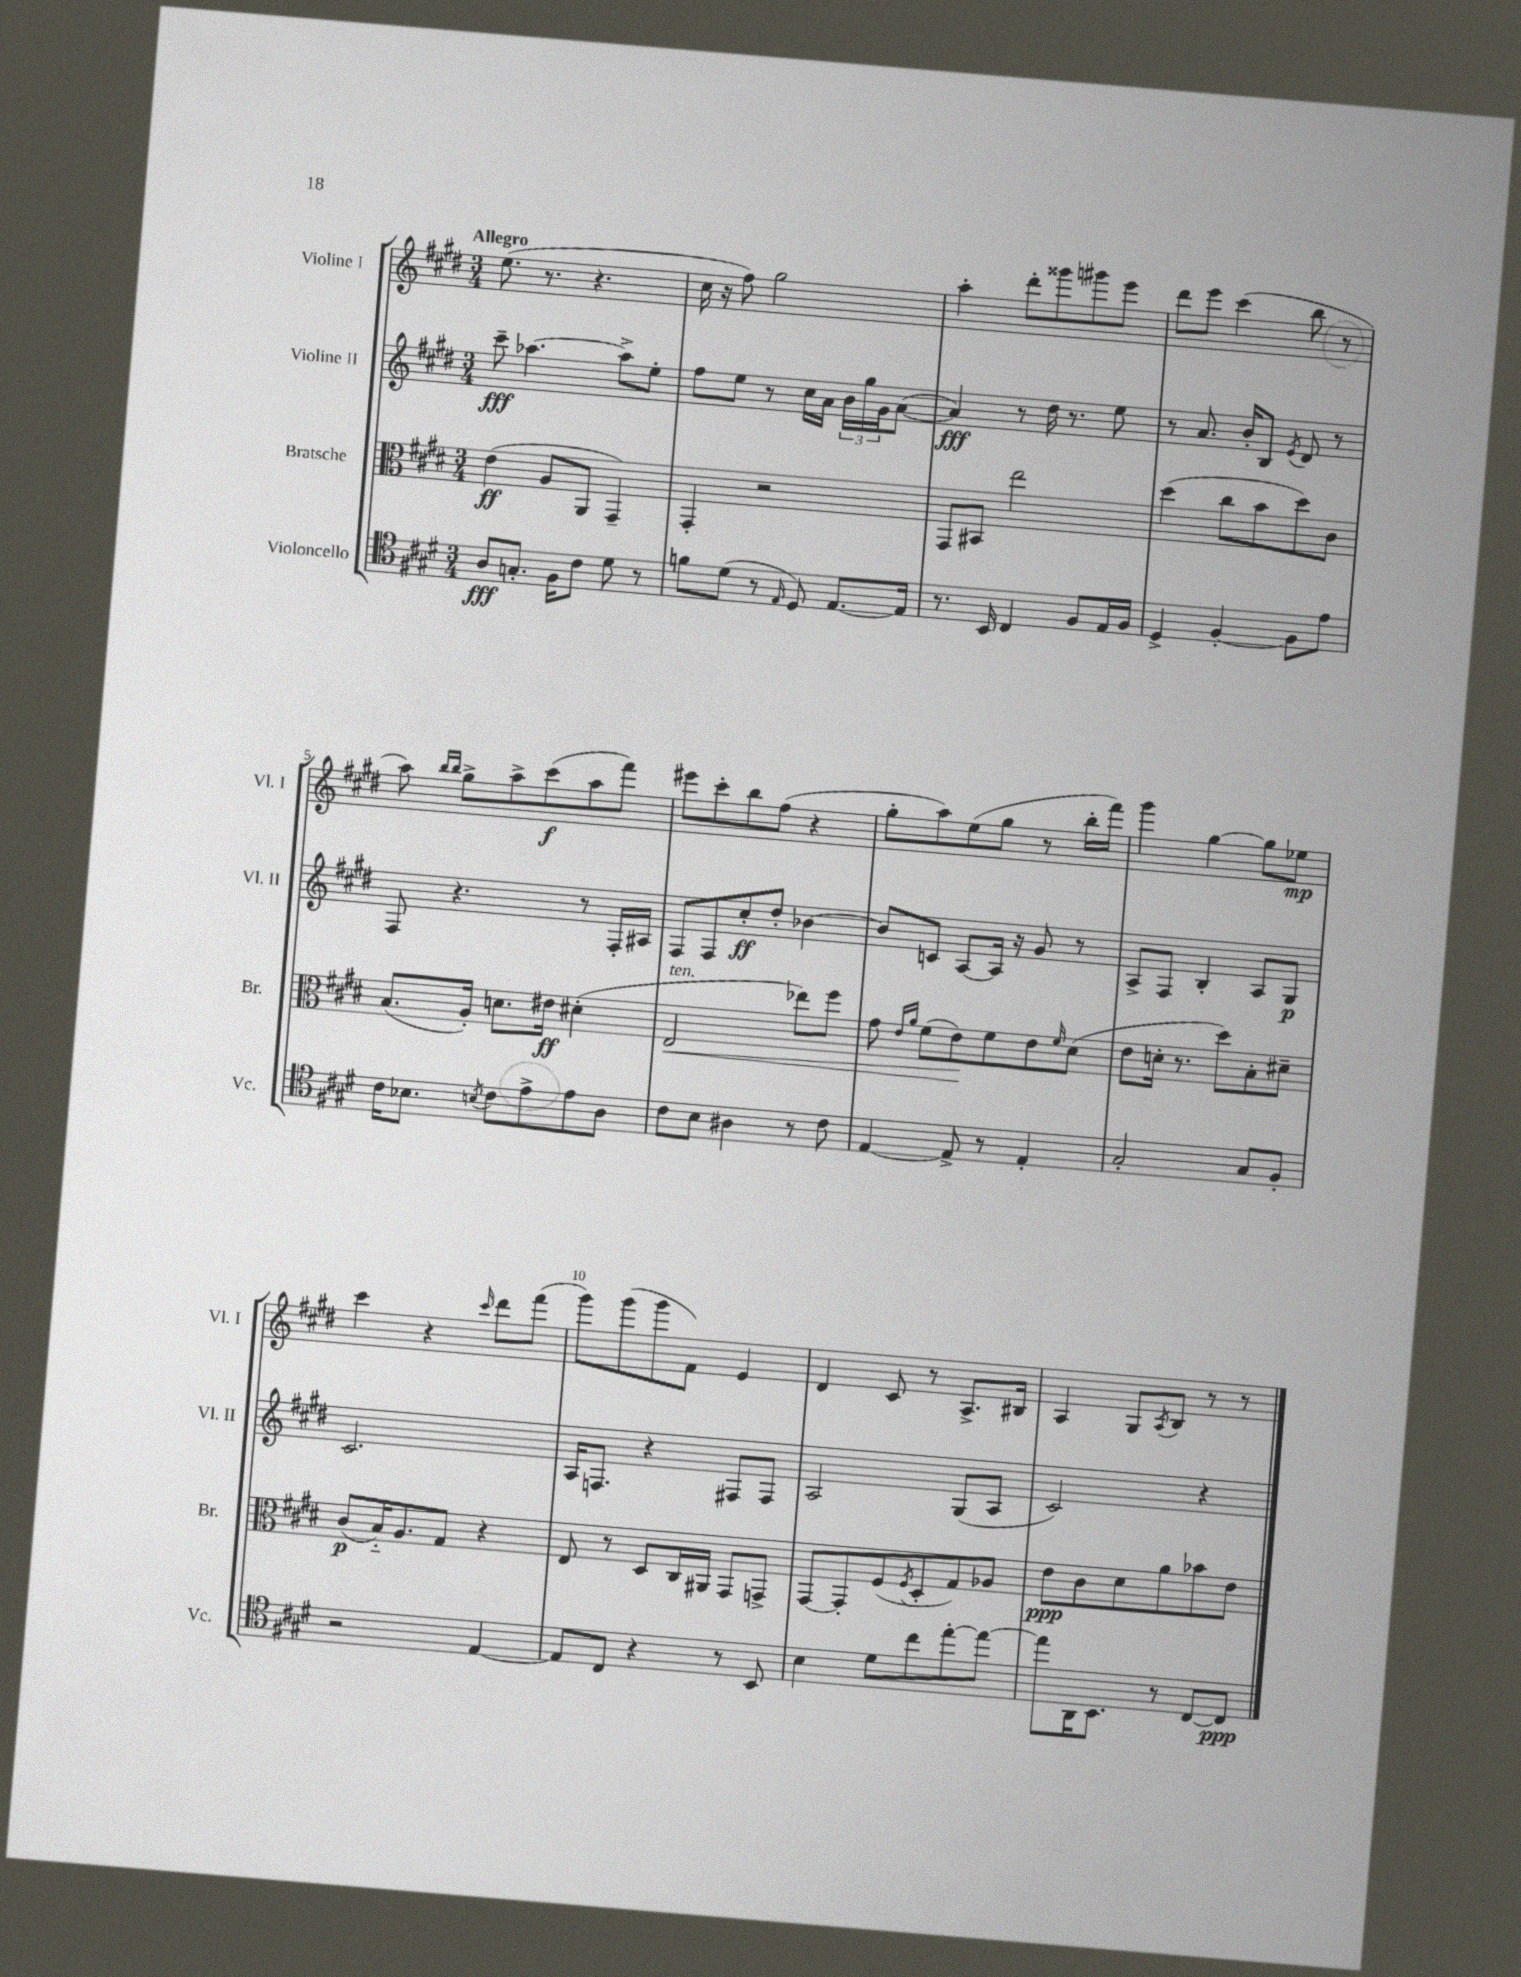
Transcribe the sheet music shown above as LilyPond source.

<<
\new StaffGroup <<
\new Staff = "s0" \with { instrumentName = "Violine I" shortInstrumentName = "Vl. I" } {
    \clef treble \key e \major \numericTimeSignature \time 3/4 \tempo "Allegro"
    e''8.( r8. r4. |
    cis''16 r16 fis''8) gis''2 |
    a''4-. dis'''8-. gisis'''8 gis'''8 e'''8 |
    dis'''8 e'''8 cis'''4( b''8 r8 |
    a''8) \grace { b''16 b''16 } gis''8-> a''8-> cis'''8\f( a''8 fis'''8) |
    eis'''8 cis'''8-. b''8 fis''8( r4 |
    gis''8-. a''8) e''8( gis''8 r8 b''16-. fis'''16) |
    gis'''4 gis''4~ gis''8 ees''8\mp |
    cis'''4 r4 \grace { cis'''16 } dis'''8 fis'''8( |
    gis'''8) gis'''8( gis'''8 fis'8) e'4 |
    dis'4 cis'8 r8 a8.-> bis16 |
    a4 gis8 \acciaccatura { a8 } b8 r8 r8 \bar "|." |
}
\new Staff = "s1" \with { instrumentName = "Violine II" shortInstrumentName = "Vl. II" } {
    \clef treble \key e \major \numericTimeSignature \time 3/4
    cis'''8--\fff aes''4.~ aes''8-> e''8-. |
    fis''8 e''8 r8 cis''16 a'16 \tuplet 3/2 { b'16 gis''16 gis'16 } a'8~( |
    a'4\fff) r8 dis''16 r8. e''8 |
    r8 a'8. b'16-. b8 \acciaccatura { e'8 } dis'8 r8 |
    fis8 r4. r8 fis16-. ais16 |
    fis8 fis8 cis''8-.\ff dis''8-. bes'4~ |
    bes'8 c'8 a8~ a16 r16 gis'8 r8 |
    a8-> fis8 b4-. a8 gis8\p |
    cis'2. |
    a16 f8. r4 fis8 fis8 |
    a2 gis8( a8 |
    cis'2) r4 \bar "|." |
}
\new Staff = "s2" \with { instrumentName = "Bratsche" shortInstrumentName = "Br." } {
    \clef alto \key e \major \numericTimeSignature \time 3/4
    e'4\ff( a8 a,8 gis,4--) |
    gis,4-. r2 |
    gis,8 bis,8 e''2 |
    dis''4( cis''8 b'8 dis''8) cis'8 |
    b8.( a16-.) d'8. eis'16\ff dis'4-.( |
    e2\<^\markup { \italic "ten." } ees''8) fis''8 |
    gis'8 \grace { e'16 a'16 } fis'8( e'8\!) fis'8 e'8 \grace { fis'16 } dis'8( |
    e'8 d'16-. r8. dis''8) b8-. dis'8-- |
    cis'8\p( b16-_) a8. gis8 r4 |
    e8 r8 dis8 cis16 ais,16 gis,8 g,8-> |
    gis,8~ gis,8-. fis8( \acciaccatura { fis8 } dis8-. gis8) aes8 |
    e'8\ppp cis'8 dis'8 a'8 bes'8 e'8 \bar "|." |
}
\new Staff = "s3" \with { instrumentName = "Violoncello" shortInstrumentName = "Vc." } {
    \clef tenor \key e \major \numericTimeSignature \time 3/4
    a8\fff g8.-. fis16 cis'8 dis'8 r8 |
    f'8 dis'8( r8 \grace { e16 } dis8) e8.~ e16 |
    r8. b,16 cis4 fis8 e16 fis16 |
    dis4-> fis4~-. fis8 e'8 |
    cis'16 bes8. \acciaccatura { b8 } cis'8 e'8-> e'8 a8 |
    cis'8 b8 ais4 r8 cis'8 |
    e4~ e8-> r8 e4-. |
    gis2-. gis8 fis8-. |
    r2 e4~ |
    e8 cis8 r4 r8 b,8 |
    b4 dis'8 cis''8 e''8~-. e''8~ |
    e''8 a,16 b,8. r8 cis8~ cis8\ppp \bar "|." |
}
>>
>>
\layout { \context { \Score \override BarNumber.break-visibility = ##(#f #t #t) barNumberVisibility = #(every-nth-bar-number-visible 5) } }
